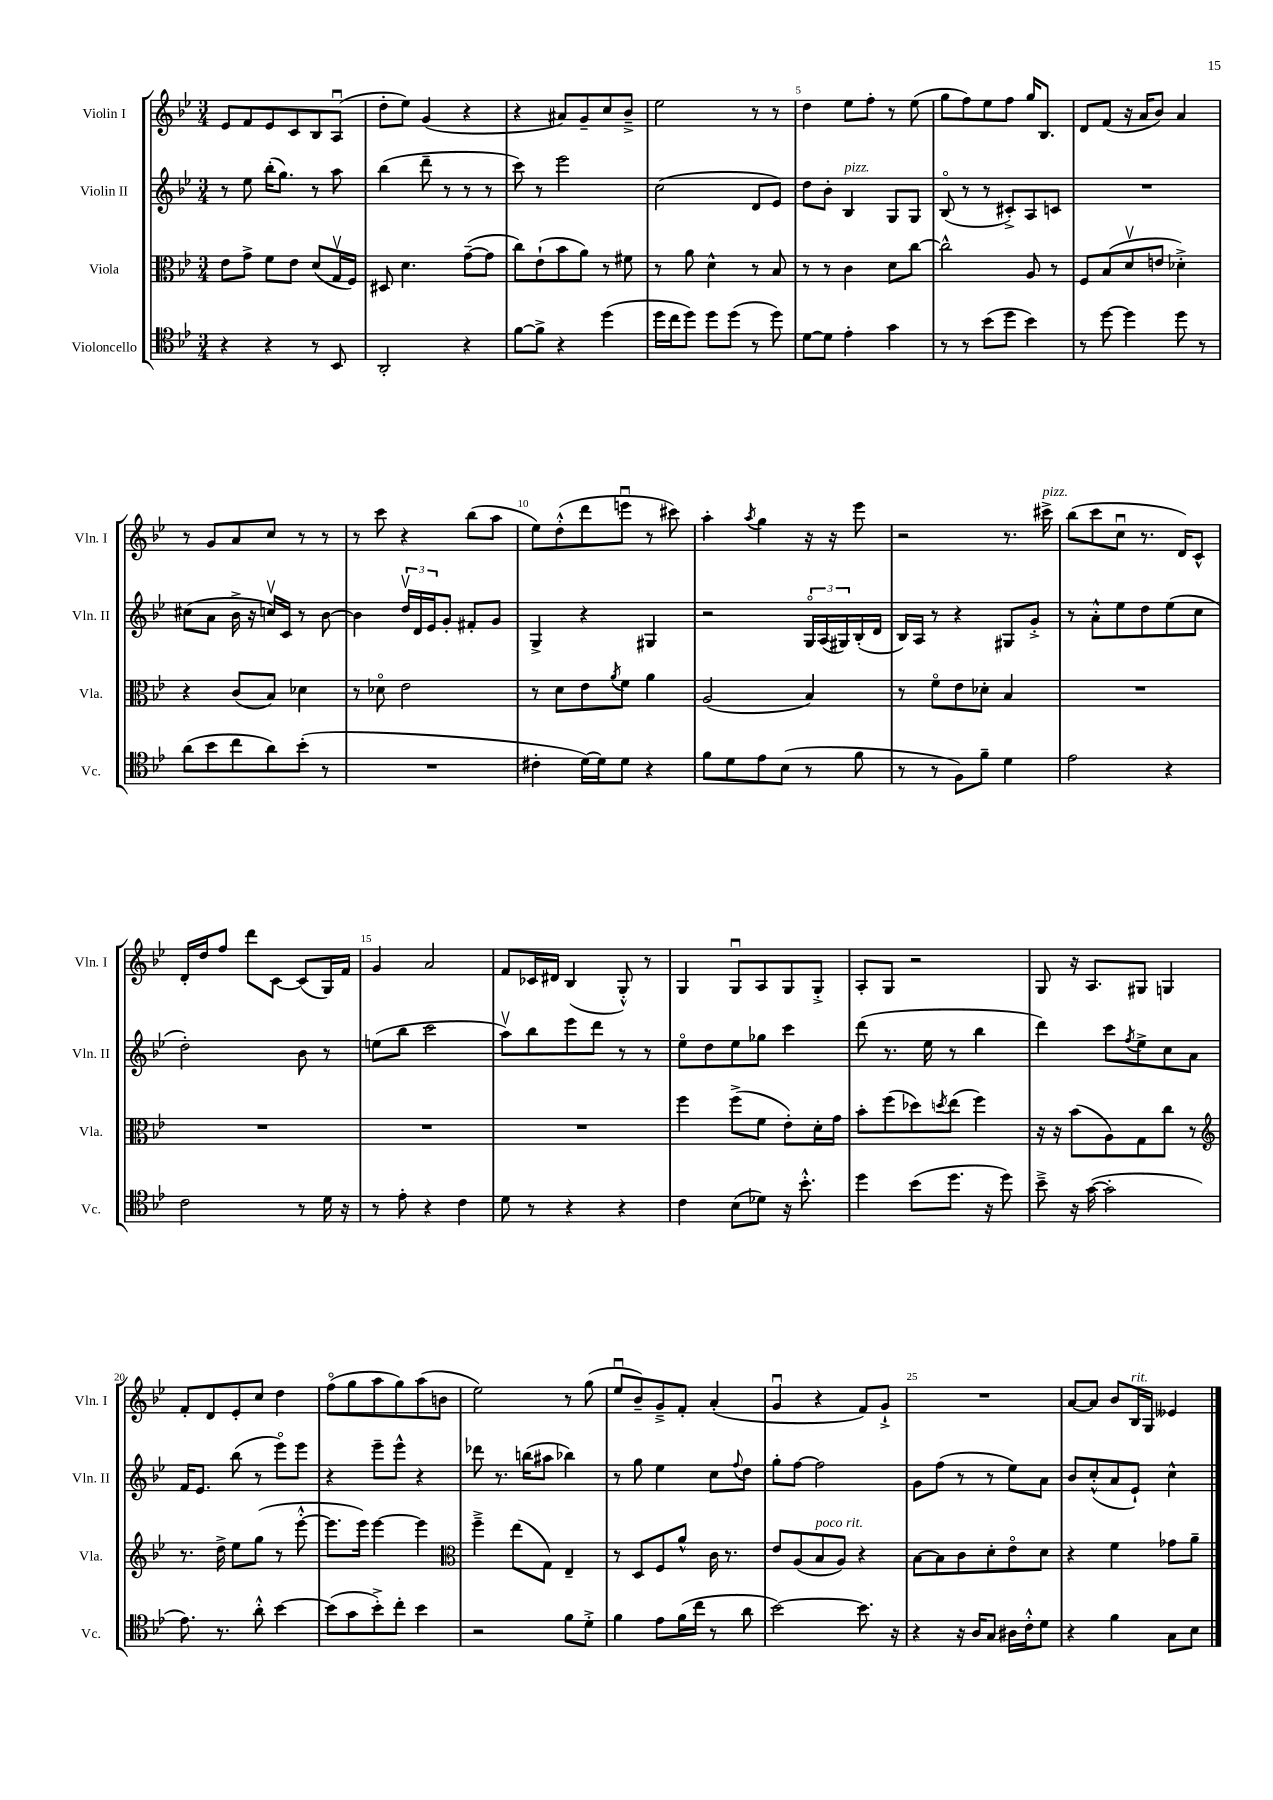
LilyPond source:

<<
\new StaffGroup <<
\new Staff = "s0" \with { instrumentName = "Violin I" shortInstrumentName = "Vln. I" } {
    \clef treble \key bes \major \numericTimeSignature \time 3/4
    ees'8 f'8 ees'8 c'8 bes8 a8\downbow( |
    d''8-. ees''8) g'4( r4 |
    r4 ais'8) g'8-- c''8 bes'8---> |
    ees''2 r8 r8 |
    d''4 ees''8 f''8-. r8 ees''8( |
    g''8 f''8) ees''8 f''8 g''16 bes8. |
    d'8 f'8( r16 a'16 bes'8) a'4 |
    r8 g'8 a'8 c''8 r8 r8 |
    r8 c'''8 r4 bes''8( a''8 |
    ees''8) d''8-.-^( d'''8 e'''8\downbow r8 cis'''8) |
    a''4-. \acciaccatura { a''8 } g''4 r16 r16 ees'''8 |
    r2 r8. cis'''16->^\markup { \italic "pizz." } |
    bes''8( c'''8 c''8\downbow r8. d'16) c'8-^ |
    d'16-. d''16 f''8 d'''8 c'8~ c'8( g16) f'16 |
    g'4 a'2 |
    f'8 ces'16 dis'16 bes4( g8-.-^) r8 |
    g4 g8\downbow a8 g8 g8-.-> |
    a8-. g8 r2 |
    g8 r16 a8. gis8 g4 |
    f'8-. d'8 ees'8-. c''8 d''4 |
    f''8\flageolet( g''8 a''8 g''8) a''8( b'8 |
    ees''2) r8 g''8( |
    ees''8\downbow bes'8--) g'8---> f'8-. a'4-.( |
    g'4\downbow r4 f'8) g'8-!-> |
    R2. |
    a'8~ a'8 bes'8 bes16^\markup { \italic "rit." } g16 eeses'4 \bar "|." |
}
\new Staff = "s1" \with { instrumentName = "Violin II" shortInstrumentName = "Vln. II" } {
    \clef treble \key bes \major \numericTimeSignature \time 3/4
    r8 ees''8 bes''16-.( g''8.) r8 a''8 |
    bes''4( d'''8-- r8 r8 r8 |
    c'''8) r8 ees'''2 |
    c''2( d'8 ees'8) |
    d''8 bes'8-. bes4^\markup { \italic "pizz." } g8 g8 |
    bes8\flageolet( r8 r8 cis'8-.->) a8 c'8 |
    R2. |
    cis''8( a'8 bes'16-> r16 c''16\upbow) c'16 r8 bes'8~ |
    bes'4 \tuplet 3/2 { d''16\upbow d'16 ees'16 } g'8-. fis'8-. g'8 |
    g4-> r4 gis4 |
    r2 \tuplet 3/2 { g16\flageolet a16( gis16) } bes16-.( d'16 |
    bes16) a16 r8 r4 gis8 g'8-.-> |
    r8 a'8-.-^ ees''8 d''8 ees''8( c''8 |
    d''2-.) bes'8 r8 |
    e''8( bes''8 c'''2 |
    a''8\upbow) bes''8 ees'''8 d'''8 r8 r8 |
    ees''8\flageolet d''8 ees''8 ges''8 c'''4 |
    d'''8( r8. ees''16 r8 bes''4 |
    d'''4) c'''8 \acciaccatura { f''8 } ees''8-> c''8 a'8 |
    f'16 ees'8. bes''8( r8 ees'''8\flageolet) ees'''8 |
    r4 ees'''8-- ees'''8-^ r4 |
    des'''8 r8. b''16( ais''8 bes''4) |
    r8 g''8 ees''4 c''8 \appoggiatura { f''8 } d''8 |
    g''8-. f''8~ f''2 |
    g'8 f''8( r8 r8 ees''8) a'8 |
    bes'8 c''8-.-^( a'8 ees'8-!) c''4-^ \bar "|." |
}
\new Staff = "s2" \with { instrumentName = "Viola" shortInstrumentName = "Vla." } {
    \clef alto \key bes \major \numericTimeSignature \time 3/4
    ees'8 g'8-> f'8 ees'8 d'8( g16\upbow f16) |
    dis8 d'4. g'8~--( g'8 |
    c''8) ees'8-!( bes'8 a'8) r8 fis'8 |
    r8 a'8 d'4-^ r8 bes8 |
    r8 r8 c'4 d'8 c''8~ |
    c''2-^ a8 r8 |
    f8 bes8( d'8\upbow e'8 des'4-.->) |
    r4 c'8( bes8) des'4 |
    r8 des'8\flageolet ees'2 |
    r8 d'8 ees'8 \acciaccatura { a'8 } f'8 a'4 |
    a2( bes4) |
    r8 f'8\flageolet ees'8 des'8-. bes4 |
    R2. |
    R2. |
    R2. |
    R2. |
    f''4 f''8->( f'8 ees'8-.) d'16-. g'16 |
    bes'8-. f''8( des''8) \acciaccatura { d''8 } ees''8( f''4) |
    r16 r16 bes'8( a8) g8 c''8 r8 |
    \clef treble r8. d''16-> ees''8 g''8( r8 ees'''8~-.-^ |
    ees'''8. ees'''16) ees'''4~ ees'''4 |
    \clef alto f''4---> ees''8( g8) ees4-- |
    r8 d8 f8 a'8-^ c'16 r8. |
    ees'8 a8( bes8^\markup { \italic "poco rit." } a8) r4 |
    bes8~ bes8 c'8 d'8-. ees'8\flageolet d'8 |
    r4 f'4 ges'8 a'8-- \bar "|." |
}
\new Staff = "s3" \with { instrumentName = "Violoncello" shortInstrumentName = "Vc." } {
    \clef tenor \key bes \major \numericTimeSignature \time 3/4
    r4 r4 r8 bes,8 |
    a,2-. r4 |
    f'8~ f'8-> r4 d''4( |
    d''16 c''16 d''8) d''8 d''8( r8 d''8) |
    d'8~ d'8 ees'4-. g'4 |
    r8 r8 bes'8( d''8 bes'4) |
    r8 d''8~ d''4 d''8 r8 |
    a'8( bes'8 c''8 a'8) bes'8-.( r8 |
    R2. |
    cis'4-. d'16~) d'16 d'8 r4 |
    f'8 d'8 ees'8 bes8( r8 f'8 |
    r8 r8 f8) f'8-- d'4 |
    ees'2 r4 |
    c'2 r8 d'16 r16 |
    r8 ees'8-. r4 c'4 |
    d'8 r8 r4 r4 |
    c'4 bes8( des'8) r16 bes'8.-.-^ |
    d''4 bes'8( d''8. r16 d''8) |
    bes'8---> r16 g'16~( g'2-. |
    ees'8.) r8. a'8-.-^ bes'4~ |
    bes'8( g'8 bes'8-.->) c''8-. bes'4 |
    r2 f'8 d'8-.-> |
    f'4 ees'8 f'16( c''16 r8 a'8 |
    bes'2~) bes'8. r16 |
    r4 r16 a16 g8 ais16 c'16-.-^ d'8 |
    r4 f'4 g8 bes8 \bar "|." |
}
>>
>>
\layout { \context { \Score \override BarNumber.break-visibility = ##(#f #t #t) barNumberVisibility = #(every-nth-bar-number-visible 5) } }
